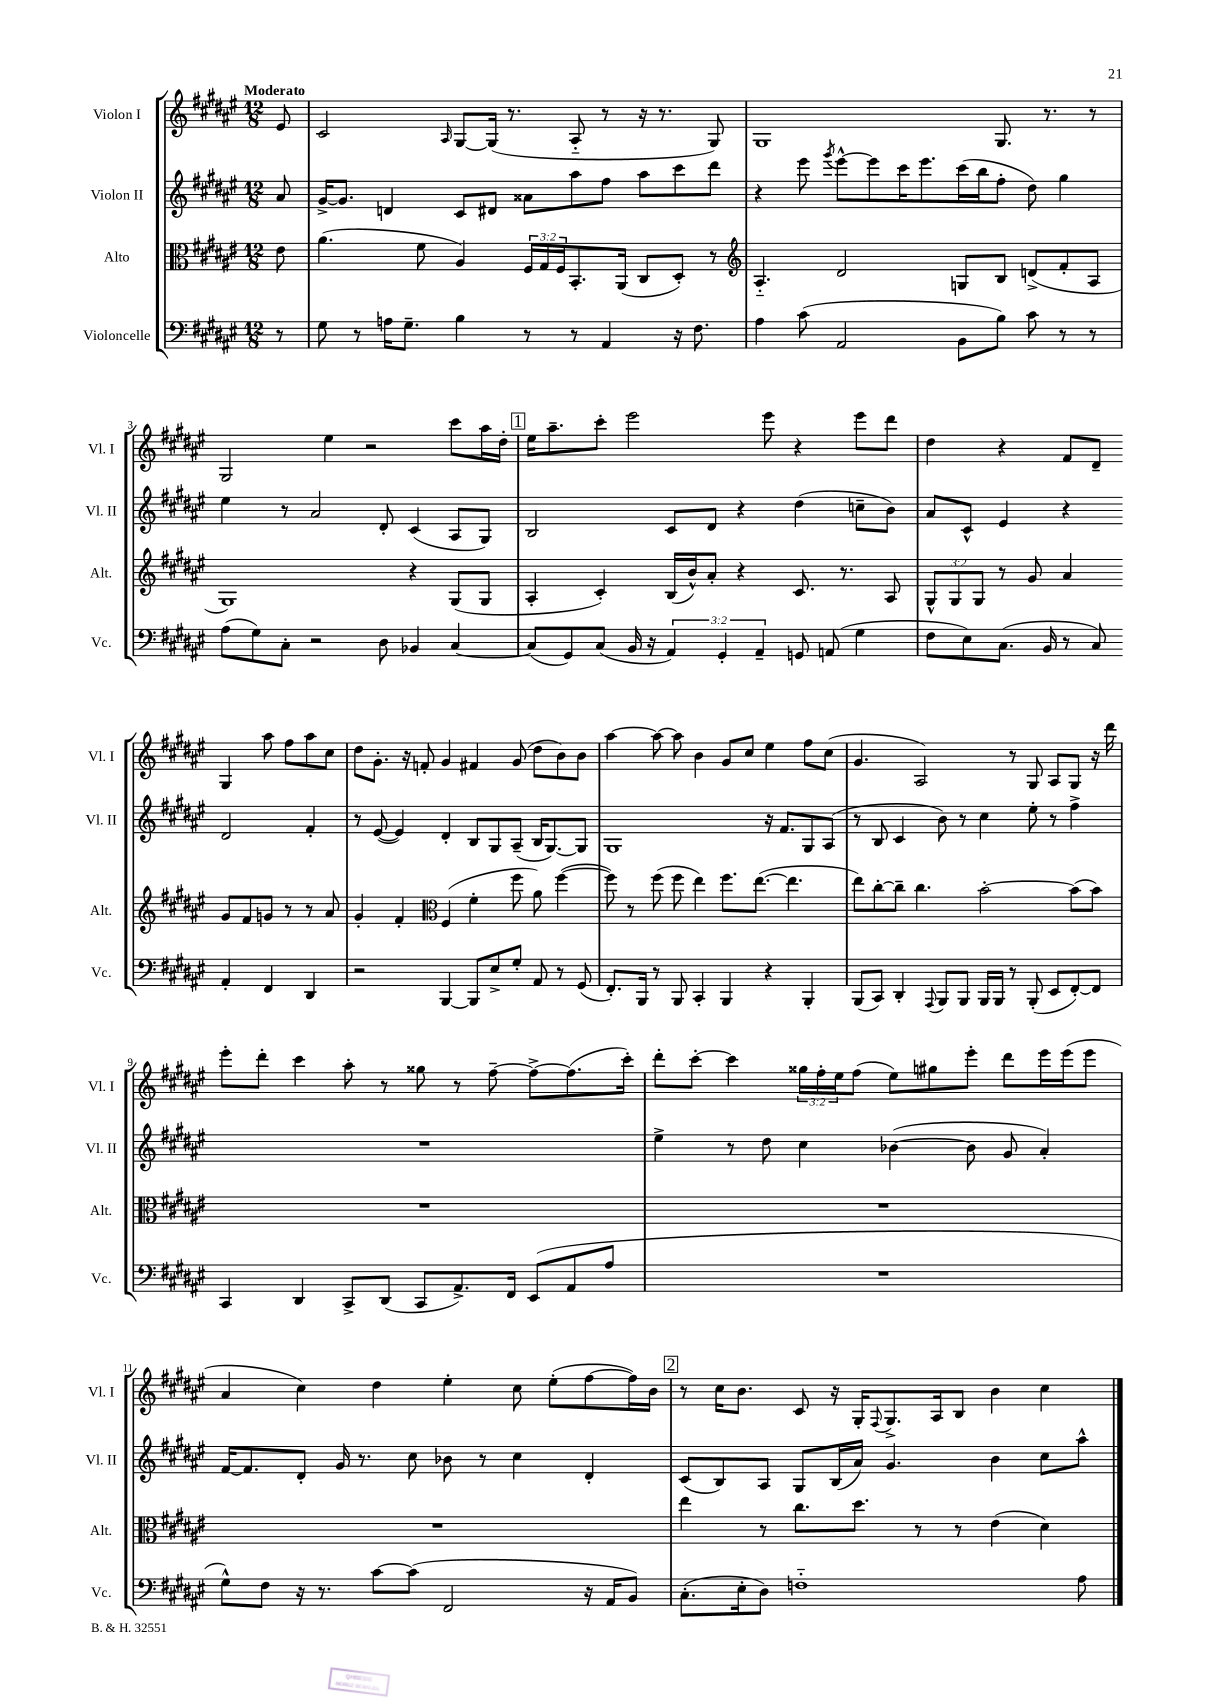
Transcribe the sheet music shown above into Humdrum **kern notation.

**kern	**kern	**kern	**kern
*staff4	*staff3	*staff2	*staff1
*clefF4	*clefC3	*clefG2	*clefG2
*k[f#c#g#d#a#e#]	*k[f#c#g#d#a#e#]	*k[f#c#g#d#a#e#]	*k[f#c#g#d#a#e#]
*M12/8	*M12/8	*M12/8	*M12/8
8r	8e#\	8a#/	8e#/
=	=	=	=
8G#\	(4.a#\	[16g#^/LK	2c#/
.	.	8.g#/]J	.
8r	.	.	.
16A\LK	.	4d/	.
8.G#~\J	.	.	.
.	8f#\	.	.
.	.	.	16qqA#/
4B\	4A#/)	8c#/L	[8G#/L
.	.	8d#/J	(16G#/]Jk
.	.	.	8.r
8r	24F#/LL	8a##\L	.
.	24G#/	.	.
.	24F#/J	.	.
8r	8.BB'/	8aa#\	8A#'~/
4AA#/	.	8ff#\J	8r
.	(16AA#/Jk	.	.
.	8C#/L	8aa#\L	16r
.	.	.	8.r
16r	8D#'/J)	8ccc#\	.
8.F#\	.	.	.
.	8r	8ddd#\J	8G#/)
=	=	=	=
*	*clefG2	*	*
4A#\	4.A#'~/	4r	1G#
(8c#\	.	8eee#\	.
.	.	8qggg#/	.
2AA#/	2d#/	[8eee#^^\L	.
.	.	8eee#\]	.
.	.	16ccc#\K	.
.	.	8.eee#\	.
8BB\L	8G/L	(16ccc#\L	.
.	.	16bb\J	.
8B\J)	8B/J	8ff#'\J	8.G#/
8c#\	(8d^/L	8dd#\)	.
.	.	.	8.r
8r	8f#'/	4gg#\	.
8r	8A#/J	.	8r
=	=	=	=
(8A#\L	1G#)	4ee#\	2G#/
8G#\)	.	.	.
8C#'\J	.	8r	.
2r	.	2a#/	.
.	.	.	4ee#\
.	.	.	2r
8D#\	.	8d#'/	.
4BB-/	4r	(4c#/	.
[4C#/	(8G#/L	8A#/L	8ccc#\L
.	8G#/J	8G#/J)	16aa#\L
.	.	.	16dd#'\JJ
=	=	=	=
(8C#/]L	4A#'/	2B/	16ee#\LK
.	.	.	8.aa#~\
8GG#/)	.	.	.
(8C#/J	4c#'/)	.	8ccc#'\J
16BB/	.	.	2eee#\
16r	.	.	.
6AA#/)	(16B/LL	8c#/L	.
.	16b^^/J)	.	.
.	8a#'/J	8d#/J	.
6GG#'/	.	.	.
.	4r	4r	.
6AA#~/	.	.	.
.	.	.	8eee#\
8GG/	8.c#/	(4dd#\	4r
(8AA/	.	.	.
.	8.r	.	.
4G#\	.	8cc~\L	8eee#\L
.	8A#/	8b\J)	8ddd#\J
=	=	=	=
8F#\L	12G#^^/L	8a#/L	4dd#\
.	12G#/	.	.
8E#\)	.	8c#^^/J	.
.	12G#/J	.	.
(8.C#\J	8r	4e#/	4r
.	8g#/	.	.
16BB/	.	.	.
8r	4a#/	4r	8f#/L
8C#/)	.	.	8d#~/J
4AA#'/	8g#/L	2d#/	4G#/
.	8f#/	.	.
4FF#/	8g/J	.	8aa#\
.	8r	.	8ff#\L
4DD#/	8r	4f#'/	8aa#\
.	8a#/	.	8cc#\J
=	=	=	=
2r	4g#'/	8r	8dd#\L
.	.	([8e#/	8.g#'\J
.	4f#'/	4e#/])	.
.	.	.	16r
.	.	.	8f'/
*	*clefC3	*	*
[4BBB/	(4F#/	4d#'/	4g#/
8BBB/]L	4f#'\	8B/L	4f#/
8E#^/	.	8G#/	.
8G#'/J	8ff#\	(8A#~/J	(8g#/
8AA#/	8a#\)	16B/LK	8dd#\L
.	.	[8.G#/)	.
8r	([4ff#\	.	8b\)
(8GG#/	.	8G#/]J	8b\J
=	=	=	=
8.FF#'/L)	8ff#\])	1G#	[4aa#\
.	8r	.	.
16BBB/Jk	.	.	.
8r	(8ff#\	.	8aa#\_
8BBB/	8ff#\	.	8aa#\]
4CC#'/	4ee#\)	.	4b\
4BBB/	8.ff#\L	.	8g#/L
.	.	.	8cc#/J
.	([8.ee#\J	.	.
4r	.	16r	4ee#\
.	.	8.f#/L	.
.	4.ee#\]	.	.
4BBB'/	.	8G#/	8ff#\L
.	.	(8A#/J	(8cc#\J
=	=	=	=
(8BBB/L	8ee#\L)	8r	4.g#/
8CC#/J)	[8cc#'\	8B/	.
4DD#'/	8cc#~\]J	4c#/	.
.	4.cc#\	.	2A#/)
8qqAAA#/	.	.	.
8BBB/L	.	8b\)	.
8BBB/J	.	8r	.
16BBB/LL	[2b'\	4cc#\	.
16BBB/JJ	.	.	.
8r	.	.	8r
(8BBB'/	.	8ee#'\	8G#/
8EE#/L	.	8r	8A#/L
[8FF#'/)	(8b\]L	4ff#^\	8G#/J
8FF#/]J	8b\J)	.	16r
.	.	.	16ddd#\
=	=	=	=
4CC#/	1.r	1.r	8eee#'\L
.	.	.	8ddd#'\J
4DD#/	.	.	4ccc#\
8CC#^/L	.	.	8aa#'\
(8DD#/J	.	.	8r
8CC#/L	.	.	8gg##\
8.AA#^/)	.	.	8r
.	.	.	[8ff#~\
16FF#/Jk	.	.	.
(8EE#/L	.	.	8ff#^\_L
8AA#/	.	.	(8.ff#\]
8A#/J	.	.	.
.	.	.	16ccc#'\Jk)
=	=	=	=
1.r	1.r	4ee#^\	8ddd#'\L
.	.	.	[8ccc#'\J
.	.	8r	4ccc#\]
.	.	8dd#\	.
.	.	4cc#\	24gg##\LL
.	.	.	24ff#'\
.	.	.	24ee#\J
.	.	.	(8ff#\J
.	.	([4b-\	8ee#\L)
.	.	.	8gg#\
.	.	8b-\]	8eee#'\J
.	.	8g#/	8ddd#\L
.	.	4a#'/)	16eee#\L
.	.	.	(16eee#\J
.	.	.	8eee#\J
=	=	=	=
8G#^^\L)	1.r	[16f#/LK	4a#/
.	.	8.f#/]	.
8F#\J	.	.	.
16r	.	8d#'/J	4cc#\)
8.r	.	.	.
.	.	16g#/	.
.	.	8.r	.
[8c#\L	.	.	4dd#\
(8c#\]J	.	8cc#\	.
2FF#/	.	8b-\	4ee#'\
.	.	8r	.
.	.	4cc#\	8cc#\
.	.	.	(8ee#'\L
16r	.	4d#'/	[8ff#\
16AA#/LK	.	.	.
8BB/J)	.	.	16ff#\]L)
.	.	.	16b\JJ
=	=	=	=
(8.C#'\L	4ee#\	(8c#/L	8r
.	.	8B/)	16cc#\LK
16E#'\k	.	.	8.b\J
8D#\J)	8r	8A#/J	.
1F'~	8.cc#\L	8G#/L	8c#/
.	.	(16B/L	16r
.	8.dd#\J	16a#/JJ)	16G#'/LK
.	.	.	8qqF#/
.	.	4.g#/	8.G#^/
.	8r	.	.
.	.	.	16A#/k
.	8r	.	8B/J
.	(4e#\	4b\	4b\
.	4d#\)	8cc#\L	4cc#\
8A#\	.	8aa#^^\J	.
==	==	==	==
*-	*-	*-	*-
